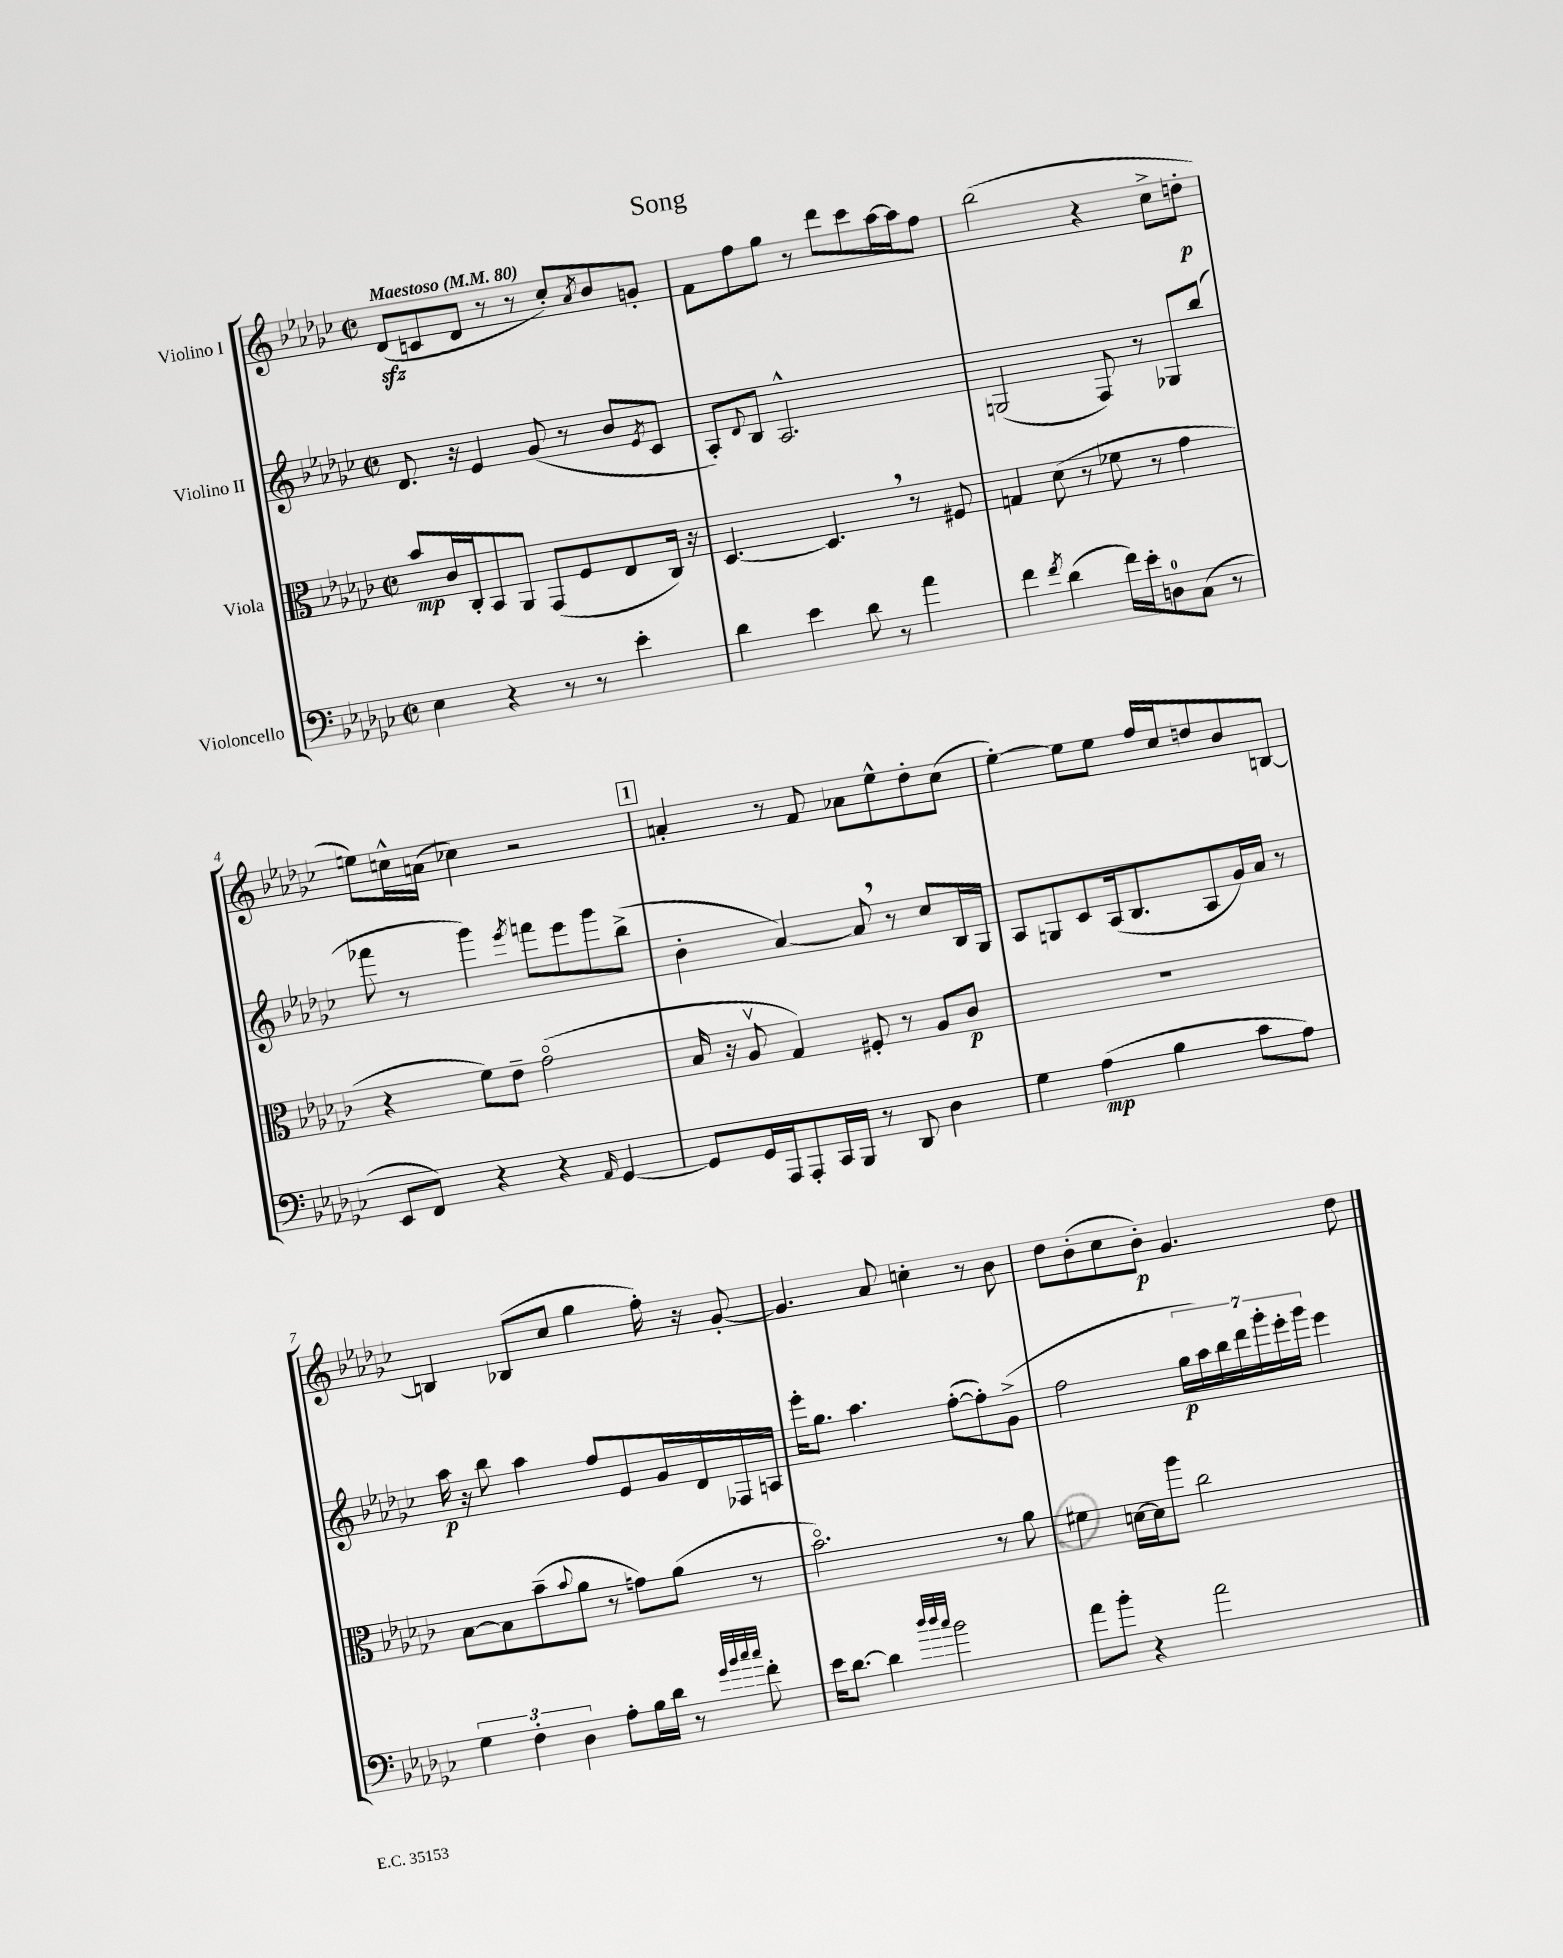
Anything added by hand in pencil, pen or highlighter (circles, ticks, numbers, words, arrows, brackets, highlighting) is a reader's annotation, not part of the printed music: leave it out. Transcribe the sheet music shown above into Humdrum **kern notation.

**kern	**dynam	**kern	**dynam	**kern	**dynam	**kern	**dynam
*part4	*part4	*part3	*part3	*part2	*part2	*part1	*part1
*staff4	*staff4	*staff3	*staff3	*staff2	*staff2	*staff1	*staff1
*I"Violoncello	*	*I"Viola	*	*I"Violino II	*	*I"Violino I	*
*clefF4	*	*clefC3	*	*clefG2	*	*clefG2	*
*k[b-e-a-d-g-c-]	*	*k[b-e-a-d-g-c-]	*	*k[b-e-a-d-g-c-]	*	*k[b-e-a-d-g-c-]	*
*M2/2	*	*M2/2	*	*M2/2	*	*M2/2	*
*met(c|)	*	*met(c|)	*	*met(c|)	*	*met(c|)	*
*MM80	*	*MM80	*	*MM80	*	*MM80	*
=1	=1	=1	=1	=1	=1	=1	=1
!	!	!	!	!	!	!LO:TX:a:B:t=Maestoso	!
4E-\	.	8b-/L	mp	8.d-/	.	(8d-zz/L	.
.	.	16c-/L	.	.	.	8cn/	.
.	.	16C-'/J	.	16r	.	.	.
4r	.	8BB-/	.	4e-/	.	8d-/J	.
.	.	8AA-/J	.	.	.	8r	.
8r	.	(8GG-/L	.	(8g-/	.	8r	.
8r	.	8F/	.	8r	.	8cc-'/L)	.
.	.	.	.	.	.	8qa-/	.
4e-'\	.	8E-/	.	8b-/L	.	8b-/	.
.	.	.	.	8qe-/	.	.	.
.	.	16C-/Jk)	.	8c-/J	.	8gn'/J	.
.	.	16r	.	.	.	.	.
=2	=2	=2	=2	=2	=2	=2	=2
4d-\	.	[4.D-/	.	8A-'/L)	.	8f\L	.
.	.	.	.	8qqd-/	.	.	.
.	.	.	.	8B-/J	.	8ff\	.
4e-\	.	.	.	2.A-^^/	.	8gg-\J	.
.	.	4.D-,/]	.	.	.	8r	.
8d-\	.	.	.	.	.	8ddd-\L	.
8r	.	.	.	.	.	8ccc-\	.
4a-\	.	8r	.	.	.	[16aa-\L	.
.	.	.	.	.	.	16aa-\J]	.
.	.	8F#X/	.	.	.	8ff\J	.
=3	=3	=3	=3	=3	=3	=3	=3
4f\	.	4Gn/	.	(2Gn/	.	(2bb-\	.
8qf/	.	.	.	.	.	.	.
(4d-\	.	(8d-\	.	.	.	.	.
.	.	8r	.	.	.	.	.
16f\LL)	.	8f-X\	.	8F/)	.	4r	.
16e-'\J	.	.	.	.	.	.	.
8Dn\	.	8r	.	8r	.	.	.
(8C-\J	.	4g-\	.	8G-X/L	.	8cc-^\L	.
8r	.	.	.	(8bb-/J	.	8ddn'\J	p
!!LO:LB:g=z
=4	=4	=4	=4	=4	=4	=4	=4
8EE-/L	.	4r	.	8fff-X\	.	8een\L)	.
8FF/J)	.	.	.	8r	.	16ccn^^\L	.
.	.	.	.	.	.	(16an\JJ	.
4r	.	8f\L)	.	4ggg-\)	.	4cc-X\)	.
.	.	8e-~\J	.	.	.	.	.
.	.	.	.	8qeee-/	.	.	.
4r	.	(2g-\	.	8fffn\L	.	2r	.
.	.	.	.	8eee-\	.	.	.
16qqAA-/	.	.	.	.	.	.	.
[4GG-/	.	.	.	8ggg-\	.	.	.
.	.	.	.	(8bb-^\J	.	.	.
!!LO:REH:place=s1:t=1
=5	=5	=5	=5	=5	=5	=5	=5
8GG-/L]	.	16B-/	.	4b-'\	.	4an'/	.
.	.	16r	.	.	.	.	.
16GG-/L	.	8A-v/	.	.	.	.	.
16AAA-/J	.	.	.	.	.	.	.
8AAA-'/	.	4G-/)	.	[4a-/)	.	8r	.
16CC-/L	.	.	.	.	.	8f/	.
16BBB-/JJ	.	.	.	.	.	.	.
8r	.	8F#X'/	.	8a-,/]	.	8a-X\L	.
8DD-/	.	8r	.	8r	.	8ee-^^\	.
4D-\	.	8A-/L	.	8cc-/L	.	8dd-'\	.
.	.	8c-/J	p	16B-/L	.	(8cc-\J	.
.	.	.	.	16G-/JJ	.	.	.
=6	=6	=6	=6	=6	=6	=6	=6
4G-\	.	1r	.	8A-/L	.	[4ee-'\)	.
.	.	.	.	8Gn/	.	.	.
(4A-\	mp	.	.	8c-/	.	8ee-\L]	.
.	.	.	.	(16A-/k	.	8ee-\J	.
.	.	.	.	8.B-/	.	.	.
4B-\	.	.	.	.	.	16ff/LL	.
.	.	.	.	.	.	16cc-/J	.
.	.	.	.	8A-/	.	8ddn/	.
8c-\L	.	.	.	16g-/L)	.	8b-/	.
.	.	.	.	16a-/JJ	.	.	.
8A-\J)	.	.	.	8r	.	[8Bn/J	.
!!LO:LB:g=z
=7	=7	=7	=7	=7	=7	=7	=7
6G-\	.	[8B-\L	.	16aa-\	p	4Bn/]	.
.	.	.	.	16r	.	.	.
.	.	8B-\]	.	8bb-\	.	.	.
6F'\	.	.	.	.	.	.	.
.	.	(8b-~\	.	4aa-\	.	(8B-X/L	.
6D-\	.	.	.	.	.	.	.
.	.	8qqb-/	.	.	.	.	.
.	.	8a-\J	.	.	.	8cc-/J	.
8A-'\L	.	8r	.	8ff/L	.	4gg-\	.
16B-\L	.	8gn\L)	.	8e-/	.	.	.
16d-\JJ	.	.	.	.	.	.	.
8r	.	(8a-\J	.	16g-/L	.	16ff'\)	.
.	.	.	.	16d-/	.	16r	.
32qqg-/LLL	.	.	.	.	.	.	.
32qqb-/	.	.	.	.	.	.	.
32qqcc-/	.	.	.	.	.	.	.
32qqcc-/JJJ	.	.	.	.	.	.	.
8f'\	.	8r	.	16F-X/	.	[8g-'/	.
.	.	.	.	16An/JJ	.	.	.
=8	=8	=8	=8	=8	=8	=8	=8
16e-\KL	.	2.b-\)	.	16eee-'\KL	.	4.g-/]	.
[8.d-\J	.	.	.	8.gg-\J	.	.	.
4d-\]	.	.	.	4.aa-\	.	.	.
.	.	.	.	.	.	8a-/	.
32qqdd-/LLL	.	.	.	.	.	.	.
32qqdd-/	.	.	.	.	.	.	.
32qqcc-/JJJ	.	.	.	.	.	.	.
2b-\	.	.	.	.	.	4ccn'\	.
.	.	.	.	([8ff'\L	.	.	.
.	.	8r	.	8ff'\])	.	8r	.
.	.	8a-\	.	(8g-^\J	.	8b-\	.
=9	=9	=9	=9	=9	=9	=9	=9
8a-\L	.	4f#X\	.	2ff\	.	8dd-\L	.
8b-'\J	.	.	.	.	.	(8b-'\	.
4r	.	[16dn\LL	.	.	.	8cc-\	.
.	.	16d\J]	.	.	.	.	.
.	.	8aa-\J	.	.	.	8b-'\J)	p
2a-\	.	2cc-\	.	28gg-\LL	p	4.g-/	.
.	.	.	.	28aa-\)	.	.	.
.	.	.	.	28bb-\	.	.	.
.	.	.	.	28ddd-\	.	.	.
.	.	.	.	28ggg-'\	.	.	.
.	.	.	.	28eee-'\	.	.	.
.	.	.	.	28ggg-\JJ	.	.	.
.	.	.	.	4eee-\	.	.	.
.	.	.	.	.	.	8dd-\	.
==	==	==	==	==	==	==	==
*-	*-	*-	*-	*-	*-	*-	*-
